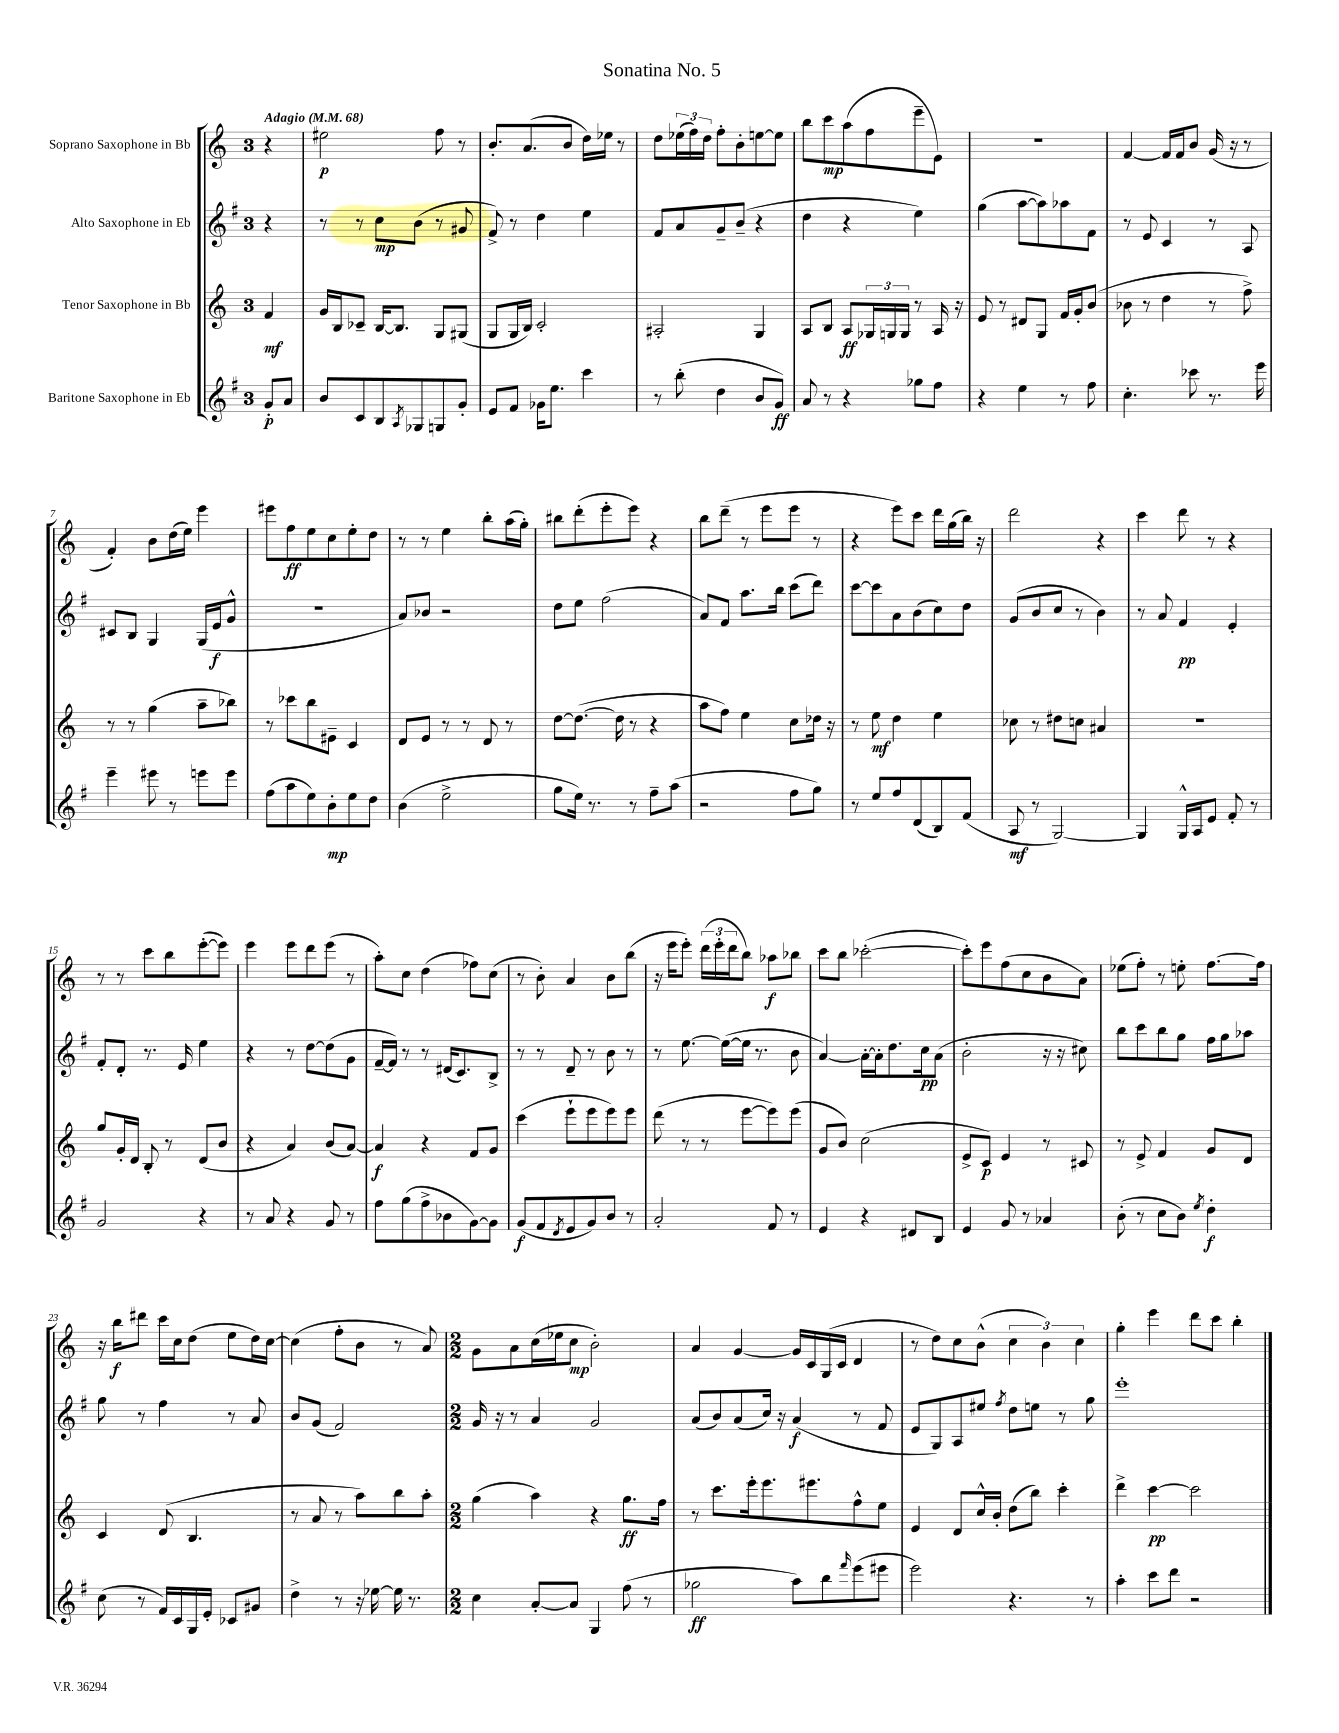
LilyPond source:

\header { title = "Sonatina No. 5" }
<<
\new StaffGroup <<
\new Staff = "s0" \with { instrumentName = "Soprano Saxophone in Bb" } {
    \clef treble \key c \major \once \override Staff.TimeSignature.style = #'single-digit \time 3/4 \partial 4 \tempo "Adagio" 4 = 68
    r4 |
    eis''2\p f''8 r8 |
    b'8.-. a'8.( b'8 d''16) ees''16 r8 |
    d''8 \tuplet 3/2 { ees''16( f''16) d''16 } f''8-. b'8-. e''8~ e''8 |
    b''8 c'''8\mp a''8( f''8 e'''8-- e'8) |
    R2. |
    f'4~ f'16 f'16 b'8 g'16( r16 r8 |
    f'4-.) b'8 d''16( e''16) e'''4 |
    eis'''8 f''8\ff e''8 c''8 e''8-. d''8 |
    r8 r8 e''4 b''8-. a''16( g''16-.) |
    bis''8 d'''8-.( e'''8-. e'''8) r4 |
    b''8 d'''8--( r8 e'''8 e'''8 r8 |
    r4 e'''8) c'''8 d'''16 g''16( b''16) r16 |
    d'''2 r4 |
    c'''4 d'''8 r8 r4 |
    r8 r8 c'''8 b''8 e'''8~-.( e'''8) |
    e'''4 e'''8 d'''8 e'''8( r8 |
    a''8-.) c''8 d''4( fes''8) c''8( |
    r8 b'8-.) a'4 b'8 b''8( |
    r16 e'''16 e'''8-.) \tuplet 3/2 { d'''16( e'''16-. d'''16 } b''8) aes''8\f bes''8 |
    c'''8 b''8 ces'''2~-.( |
    ces'''8-.) e'''8 f''8( c''8 b'8 a'8) |
    ees''8( f''8-.) r8 e''8-. f''8.~ f''16 |
    r16 b''16\f dis'''8 c'''16 c''16 d''8( e''8 d''16) c''16~ |
    c''4( f''8-. b'8 r8 a'8) |
    \numericTimeSignature \time 2/2 g'8 a'8 c''16( ees''16 c''8\mp b'2-.) |
    a'4 g'4~ g'16 c'16 g16( c'16 d'4 |
    r8 d''8) c''8 b'8-^( \tuplet 3/2 { c''4 b'4) c''4 } |
    g''4-. e'''4 d'''8 c'''8 b''4-. \bar "|." |
}
\new Staff = "s1" \with { instrumentName = "Alto Saxophone in Eb" } {
    \clef treble \key g \major \once \override Staff.TimeSignature.style = #'single-digit \time 3/4 \partial 4
    r4 |
    r8 r8 c''8\mp b'8( r8 gis'8 |
    fis'8->) r8 d''4 e''4 |
    fis'8 a'8 g'8-- b'8--( r4 |
    d''4 r4 e''4) |
    g''4( a''8~ a''8) aes''8 fis'8 |
    r8 e'8 c'4 r8 a8 |
    cis'8 b8 g4 g16( e'16\f g'8-^ |
    R2. |
    a'8) bes'8 r2 |
    d''8 e''8 fis''2( |
    a'8) fis'8 a''8. b''16 c'''8( d'''8) |
    c'''8~ c'''8 a'8 b'8( c''8) d''8 |
    g'8( b'8 c''8 r8 b'4) |
    r8 a'8 fis'4\pp e'4-. |
    fis'8-. d'8-. r8. e'16 e''4 |
    r4 r8 d''8~ d''8( g'8 |
    fis'16~-- fis'16) r8 r8 dis'16( c'8.) b8-> |
    r8 r8 d'8-- r8 b'8 r8 |
    r8 e''8.~ e''16~( e''16 r8. b'8 |
    a'4~) a'16~-. a'16-. d''8. c''16\pp a'8( |
    b'2-. r16 r16 cis''8) |
    b''8 c'''8 b''8 g''8 fis''16 g''16 aes''8 |
    g''8 r8 fis''4 r8 a'8 |
    b'8 g'8( fis'2) |
    \numericTimeSignature \time 2/2 g'16 r16 r8 a'4 g'2 |
    a'8( b'8) a'8( c''16) r16 a'4\f( r8 fis'8 |
    e'8 g8) a8 eis''8 \acciaccatura { fis''8 } d''8 e''8 r8 g''8 |
    e'''1-. \bar "|." |
}
\new Staff = "s2" \with { instrumentName = "Tenor Saxophone in Bb" } {
    \clef treble \key c \major \once \override Staff.TimeSignature.style = #'single-digit \time 3/4 \partial 4
    f'4\mf |
    g'16 b16 ces'8-- b16~ b8. g8 gis8( |
    g8 g16 b16) c'2-. |
    ais2-. g4 |
    a8 b8 a8\ff \tuplet 3/2 { ges16 g16 g16 } r8 a16 r16 |
    e'8 r8 dis'8 g8 f'16 g'16-. b'8( |
    bes'8 r8 d''4 r8 f''8->) |
    r8 r8 g''4( a''8-- bes''8) |
    r8 ces'''8 b''8 eis'8-- c'4 |
    d'8 e'8 r8 r8 d'8 r8 |
    d''8~ d''8.~( d''16 r8 r4 |
    a''8 f''8) e''4 c''8 des''16 r16 |
    r8 e''8\mf d''4 e''4 |
    ces''8 r8 dis''8 c''8 ais'4 |
    R2. |
    g''8 g'16-. d'16 b8-. r8 d'8( b'8 |
    r4 a'4) b'8( a'8~) |
    a'4\f r4 f'8 g'8 |
    c'''4( e'''8-! e'''8 e'''8) e'''8 |
    d'''8( r8 r8 e'''8~ e'''8) e'''8( |
    g'8 b'8) c''2( |
    e'8-> c'8\p) e'4 r8 cis'8 |
    r8 e'8-> f'4 g'8 d'8 |
    c'4 d'8( b4. |
    r8 a'8 r8 a''8) b''8 a''8-. |
    \numericTimeSignature \time 2/2 g''4( a''4) r4 g''8.\ff f''16 |
    r8 c'''8. e'''16-. e'''8. eis'''8. f''8-^ e''8 |
    e'4 d'8 c''16-^ b'16-. d''8( b''8) c'''4-. |
    d'''4-> c'''4~\pp c'''2 \bar "|." |
}
\new Staff = "s3" \with { instrumentName = "Baritone Saxophone in Eb" } {
    \clef treble \key g \major \once \override Staff.TimeSignature.style = #'single-digit \time 3/4 \partial 4
    g'8-.\p a'8 |
    b'8 c'8 b8 \acciaccatura { a8 } ges8 g8 g'8-. |
    e'8 fis'8 ges'16 e''8. c'''4 |
    r8 b''8-.( d''4 b'8 g'8\ff) |
    a'8 r8 r4 ges''8 fis''8 |
    r4 e''4 r8 fis''8 |
    c''4.-. ces'''8 r8. e'''16 |
    e'''4-- eis'''8 r8 e'''8 e'''8 |
    fis''8( a''8 e''8) b'8-.\mp e''8 d''8 |
    b'4( e''2-> |
    g''8 e''16) r8. r8 fis''8-- a''8( |
    r2 fis''8 g''8) |
    r8 e''8 fis''8 d'8( b8) fis'8( |
    a8\mf r8 g2~) |
    g4 g16-^ a16 e'8 fis'8-. r8 |
    g'2 r4 |
    r8 a'8 r4 g'8 r8 |
    fis''8 g''8( fis''8-> bes'8 g'8~) g'8 |
    g'8\f( fis'8 \acciaccatura { d'8 } e'8 g'8) b'8 r8 |
    a'2-. fis'8 r8 |
    e'4 r4 dis'8 b8 |
    e'4 g'8 r8 aes'4 |
    b'8-.( r8 c''8 b'8) \acciaccatura { e''8 } d''4-.\f |
    c''8( r8 fis'16) c'16 g16 e'16-. ces'8 gis'8 |
    d''4-> r8 r16 ees''16~ ees''16 r8. |
    \numericTimeSignature \time 2/2 c''4 a'8~-. a'8 g4 fis''8( r8 |
    ges''2\ff a''8) b''8 \grace { fis'''16 } e'''8( eis'''8 |
    e'''2) r4. r8 |
    a''4-. c'''8 d'''8 r2 \bar "|." |
}
>>
>>
